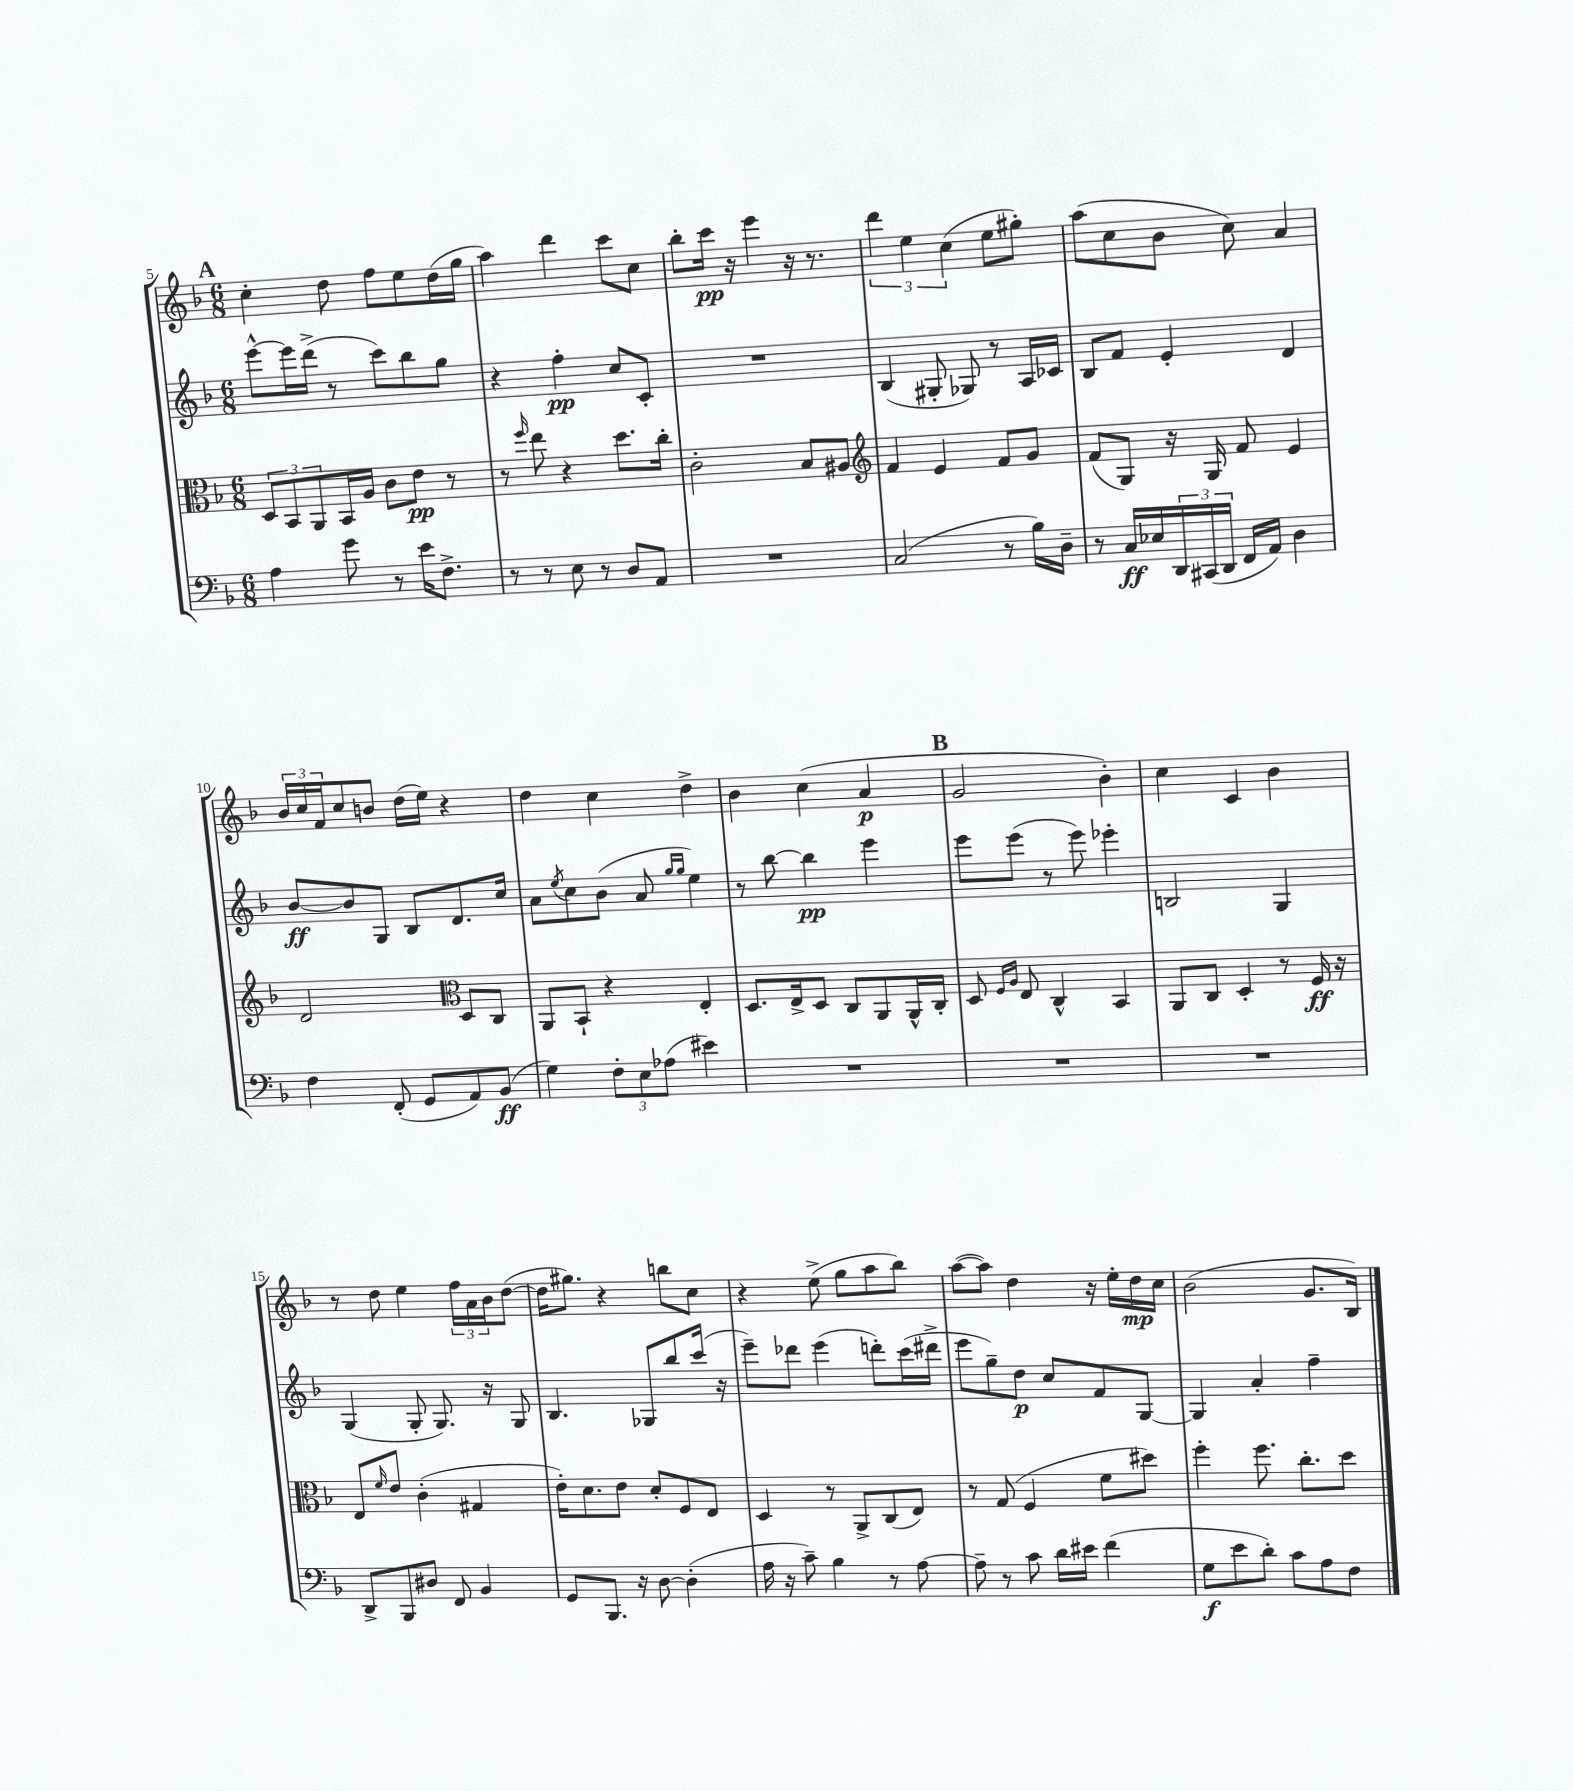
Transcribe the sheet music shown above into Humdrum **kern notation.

**kern	**kern	**kern	**kern
*staff4	*staff3	*staff2	*staff1
*clefF4	*clefC3	*clefG2	*clefG2
*k[b-]	*k[b-]	*k[b-]	*k[b-]
*M6/8	*M6/8	*M6/8	*M6/8
4A	12D	[8eee^^	4cc'
.	12BB-	.	.
.	.	16eee]	.
.	12AA	.	.
.	.	(16ddd^	.
8g	16BB-	8r	8dd
.	16A	.	.
8r	8c	8ccc)	8ff
16e	8e	8bb-	8ee
8.F^	.	.	.
.	8r	8gg	(16dd
.	.	.	16gg
=	=	=	=
8r	8r	4r	4aa)
.	16qqff	.	.
8r	8ee	.	.
8E	4r	4ff'	4ddd
8r	.	.	.
8D	8.dd	8cc	8ccc
8AA	.	8c'	8cc
.	16cc'	.	.
=	=	=	=
2.r	2c'	2.r	8bb-'
.	.	.	16ccc
.	.	.	16r
.	.	.	4eee
.	8B-	.	16r
.	.	.	8.r
.	8A#	.	.
=	=	=	=
*	*clefG2	*	*
(2C	4f	(4B-	6ddd
.	.	.	6ee
.	4e	8G#'	.
.	.	.	(6cc
.	.	8G-)	.
8r	8f	8r	8ee
16B-)	8g	16A	8gg#')
16D~	.	16c-	.
=	=	=	=
8r	(8f	8B-	(8aa
16C	8G)	8f	8cc
16E-	.	.	.
24DD	16r	4e'	8b-
(24CC#	.	.	.
.	16G	.	.
24DD	.	.	.
16FF	8f	.	8cc)
16AA)	.	.	.
4D	4e	4d	4a
=	=	=	=
4F	2d	[8b-	24b-
.	.	.	24cc
.	.	.	24f
.	.	8b-]	8cc
(8FF'	.	8G	8b
8GG	.	8B-	(16dd
.	.	.	16ee)
*	*clefC3	*	*
8AA)	8D	8.d	4r
(8BB-	8C	.	.
.	.	16cc	.
=	=	=	=
4G)	8AA	8a	4dd
.	.	8qee	.
.	8BB-`	8cc	.
12F'	4r	(8b-	4cc
12E	.	.	.
.	.	8a	.
(12A-	.	.	.
.	.	16qqgg	.
.	.	16qqgg	.
4e#)	4E'	4ee)	4dd^
=	=	=	=
2.r	8.D	8r	4b-
.	.	[8bb-	.
.	16E^	.	.
.	8D	4bb-]	(4cc
.	8C	.	.
.	8AA	4eee	4a
.	16AA^^	.	.
.	16C'	.	.
=	=	=	=
2.r	8D	8eee	2g
.	16qqF	.	.
.	16qqA	.	.
.	8E	(8eee	.
.	4C^^	8r	.
.	.	8eee)	.
.	4BB-	4eee-'	4b-')
=	=	=	=
2.r	8AA	2B	4cc
.	8C	.	.
.	4D'	.	4c
.	8r	4G	4b-
.	16F	.	.
.	16r	.	.
=	=	=	=
8DD^	8E	(4G	8r
.	16qqf	.	.
8BBB-	8e	.	8dd
8D#	(4c'	8G'	4ee
8FF	.	8.G)	.
4BB-	4G#	.	24ff
.	.	.	24a
.	.	16r	.
.	.	.	24b-
.	.	8G	([8dd
=	=	=	=
8GG	16e')	4.B-	16dd]
.	8.d	.	8.gg#)
8.BBB-	.	.	.
.	8e	.	4r
16r	.	.	.
[8D	8d'	8G-	.
(4D']	8F	8bb-	8bb
.	8E	(16ccc	8cc
.	.	16r	.
=	=	=	=
16A	4D	8eee~)	4r
16r	.	.	.
8c~)	.	8ddd-	.
4B-	8r	(4eee	(8ee^
.	8AA^	.	8gg
8r	(8C	8ddd')	8aa
[8A	8E)	(16ccc	8bb-)
.	.	16ddd#^	.
=	=	=	=
8A~]	8r	8eee	([8aa
8r	(8G	8gg~)	8aa])
8c	4F	8dd	4dd
16d	.	8cc	.
16e#	.	.	.
(4f	8f	8f	16r
.	.	.	16ee'
.	8dd#)	[8G	16dd
.	.	.	16cc
=	=	=	=
8G	4ff'	4G]	(2b-
8e	.	.	.
8d')	8.ff	4a'	.
8c	.	.	.
.	8.cc'	.	.
8A	.	4ff~	8.g
8F	8dd	.	.
.	.	.	16B-)
==	==	==	==
*-	*-	*-	*-
